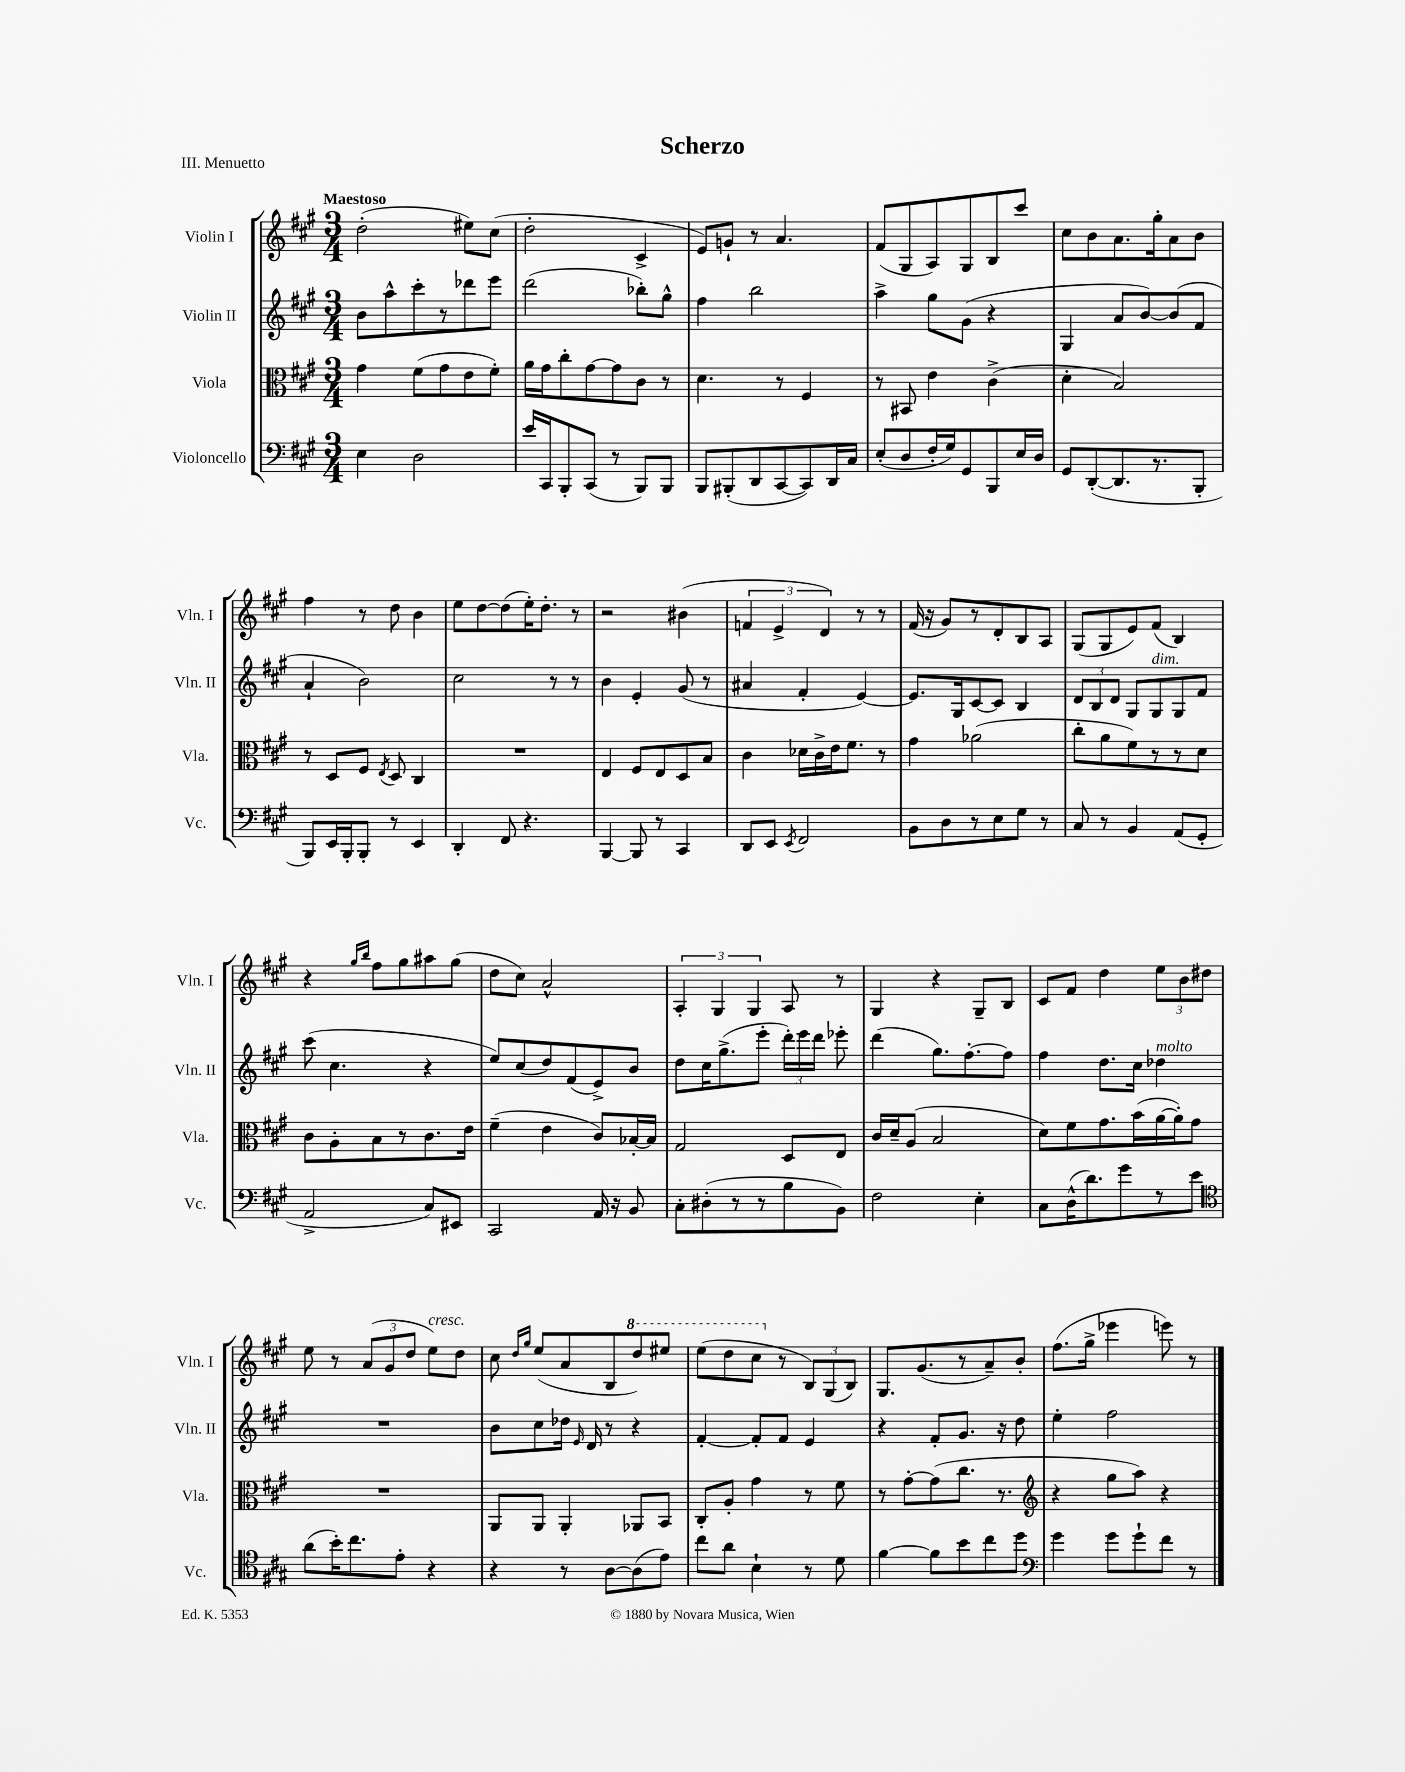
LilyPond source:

\header { title = "Scherzo" piece = "III. Menuetto" }
<<
\new StaffGroup <<
\new Staff = "s0" \with { instrumentName = "Violin I" shortInstrumentName = "Vln. I" } {
    \clef treble \key a \major \numericTimeSignature \time 3/4 \tempo "Maestoso"
    \autoBeamOff d''2-.( eis''8[) cis''8]( |
    d''2-. cis'4-> |
    e'8[) g'8]-! r8 a'4. |
    fis'8[( gis8 a8) gis8 b8 cis'''8] |
    cis''8[ b'8 a'8. gis''16-. a'8 b'8] |
    fis''4 r8 d''8 b'4 |
    e''8[ d''8~ d''8( e''16-.) d''8.]-. r8 |
    r2 bis'4( |
    \tuplet 3/2 { f'4 e'4-> d'4) } r8 r8 |
    fis'16( r16 gis'8[) r8 d'8-. b8 a8] |
    gis8[( gis8 e'8) fis'8]( b4) |
    r4 \grace { gis''16[ b''16] } fis''8[ gis''8 ais''8 gis''8]( |
    d''8[ cis''8]) a'2-^ |
    \tuplet 3/2 { a4-. gis4 gis4 } a8 r8 |
    gis4 r4 gis8[-- b8] |
    cis'8[ fis'8] d''4 \tuplet 3/2 { e''8[ b'8 dis''8] } |
    e''8 r8 \tuplet 3/2 { a'8[( gis'8 d''8] } e''8[^\markup { \italic "cresc." }) d''8] |
    cis''8 \grace { d''16[ gis''16] } e''8[( a'8 b8 \ottava #1 d'''8) eis'''8] |
    e'''8[( d'''8 cis'''8] \ottava #0 r8 \tuplet 3/2 { b8[) gis8( b8]) } |
    gis8.[ gis'8.( r8 a'8--) b'8]-. |
    fis''8.[( gis''16]-> ees'''4 e'''8) r8 \bar "|." |
}
\new Staff = "s1" \with { instrumentName = "Violin II" shortInstrumentName = "Vln. II" } {
    \clef treble \key a \major \numericTimeSignature \time 3/4
    \autoBeamOff b'8[ a''8-^ cis'''8-. r8 des'''8 e'''8] |
    d'''2( bes''8[-.) gis''8]-^ |
    fis''4 b''2 |
    a''4-> gis''8[ gis'8]( r4 |
    gis4 a'8[ b'8~) b'8( fis'8] |
    a'4-! b'2) |
    cis''2 r8 r8 |
    b'4 e'4-. gis'8( r8 |
    ais'4 fis'4-. e'4~) |
    e'8.[ gis16 cis'8~ cis'8] b4 |
    \tuplet 3/2 { d'8[ b8 d'8] } gis8[ gis8^\markup { \italic "dim." } gis8 fis'8] |
    cis'''8( cis''4. r4 |
    e''8[) cis''8( d''8) fis'8( e'8->) b'8] |
    d''8[ cis''16 gis''8.->( e'''8]-. \tuplet 3/2 { d'''16[-.) e'''16 d'''16] } ees'''8-. |
    d'''4( gis''8.[) fis''8.~-. fis''8] |
    fis''4 d''8.[ cis''16] des''4^\markup { \italic "molto" } |
    R2. |
    b'8[ cis''8 des''16] \grace { e'16 } d'16 r8 r4 |
    fis'4~-. fis'8[-. fis'8] e'4 |
    r4 fis'8[-. gis'8.] r16 d''8 |
    e''4-. fis''2 \bar "|." |
}
\new Staff = "s2" \with { instrumentName = "Viola" shortInstrumentName = "Vla." } {
    \clef alto \key a \major \numericTimeSignature \time 3/4
    \autoBeamOff gis'4 fis'8[( gis'8 e'8 fis'8]-.) |
    a'16[ gis'16 cis''8-. gis'8~ gis'8 cis'8] r8 |
    d'4. r8 fis4 |
    r8 bis,8 e'4 cis'4->( |
    d'4-. b2) |
    r8 d8[ fis8] \acciaccatura { e8 } d8 cis4 |
    R2. |
    e4 fis8[ e8 d8 b8] |
    cis'4 des'16[ cis'16-> e'16 fis'8.] r8 |
    gis'4 aes'2( |
    cis''8[-. a'8 fis'8) r8 r8 d'8] |
    cis'8[ a8-. b8 r8 cis'8. e'16] |
    fis'4--( e'4 cis'8[) bes16~-. bes16] |
    gis2 d8[ e8] |
    cis'16[ d'16-- a8]( b2 |
    d'8[) fis'8 gis'8. b'16( a'16~ a'16-.) gis'8] |
    R2. |
    a,8[ a,8] a,4-. aes,8[ b,8] |
    cis8[-. a8]-. gis'4 r8 fis'8 |
    r8 gis'8[~-. gis'8( cis''8.] r8. |
    \clef treble r4 gis''8[ a''8]) r4 \bar "|." |
}
\new Staff = "s3" \with { instrumentName = "Violoncello" shortInstrumentName = "Vc." } {
    \clef bass \key a \major \numericTimeSignature \time 3/4
    \autoBeamOff e4 d2 |
    e'16[ cis,16 b,,8-. cis,8]( r8 b,,8[) b,,8] |
    b,,8[ bis,,8-.( d,8 cis,8~ cis,8) d,16 cis16] |
    e8[-.( d8 fis16-. gis16) gis,8 b,,8 e16 d16] |
    gis,8[ d,8~-.( d,8. r8. b,,8]-. |
    b,,8[) e,16 b,,16-. b,,8]-. r8 e,4 |
    d,4-. fis,8 r4. |
    b,,4~ b,,8 r8 cis,4 |
    d,8[ e,8] \acciaccatura { e,8 } fis,2 |
    b,8[ d8 r8 e8 gis8] r8 |
    cis8 r8 b,4 a,8[( gis,8]-. |
    a,2-> cis8[) eis,8] |
    cis,2 a,16 r16 b,8 |
    cis8[-. dis8-.( r8 r8 b8 b,8]) |
    fis2 e4-. |
    cis8[ d16-^( d'8.) gis'8 r8 e'8] |
    \clef tenor a'8[( b'16-.) cis''8. e'8]-. r4 |
    r4 r8 a8[~ a8( e'8]) |
    cis''8[ a'8] b4-! r8 d'8 |
    fis'4~ fis'8[ b'8 cis''8 d''8] |
    \clef bass gis'4 gis'8[ gis'8-! fis'8] r8 \bar "|." |
}
>>
>>
\layout { \context { \Score \remove "Bar_number_engraver" } }
